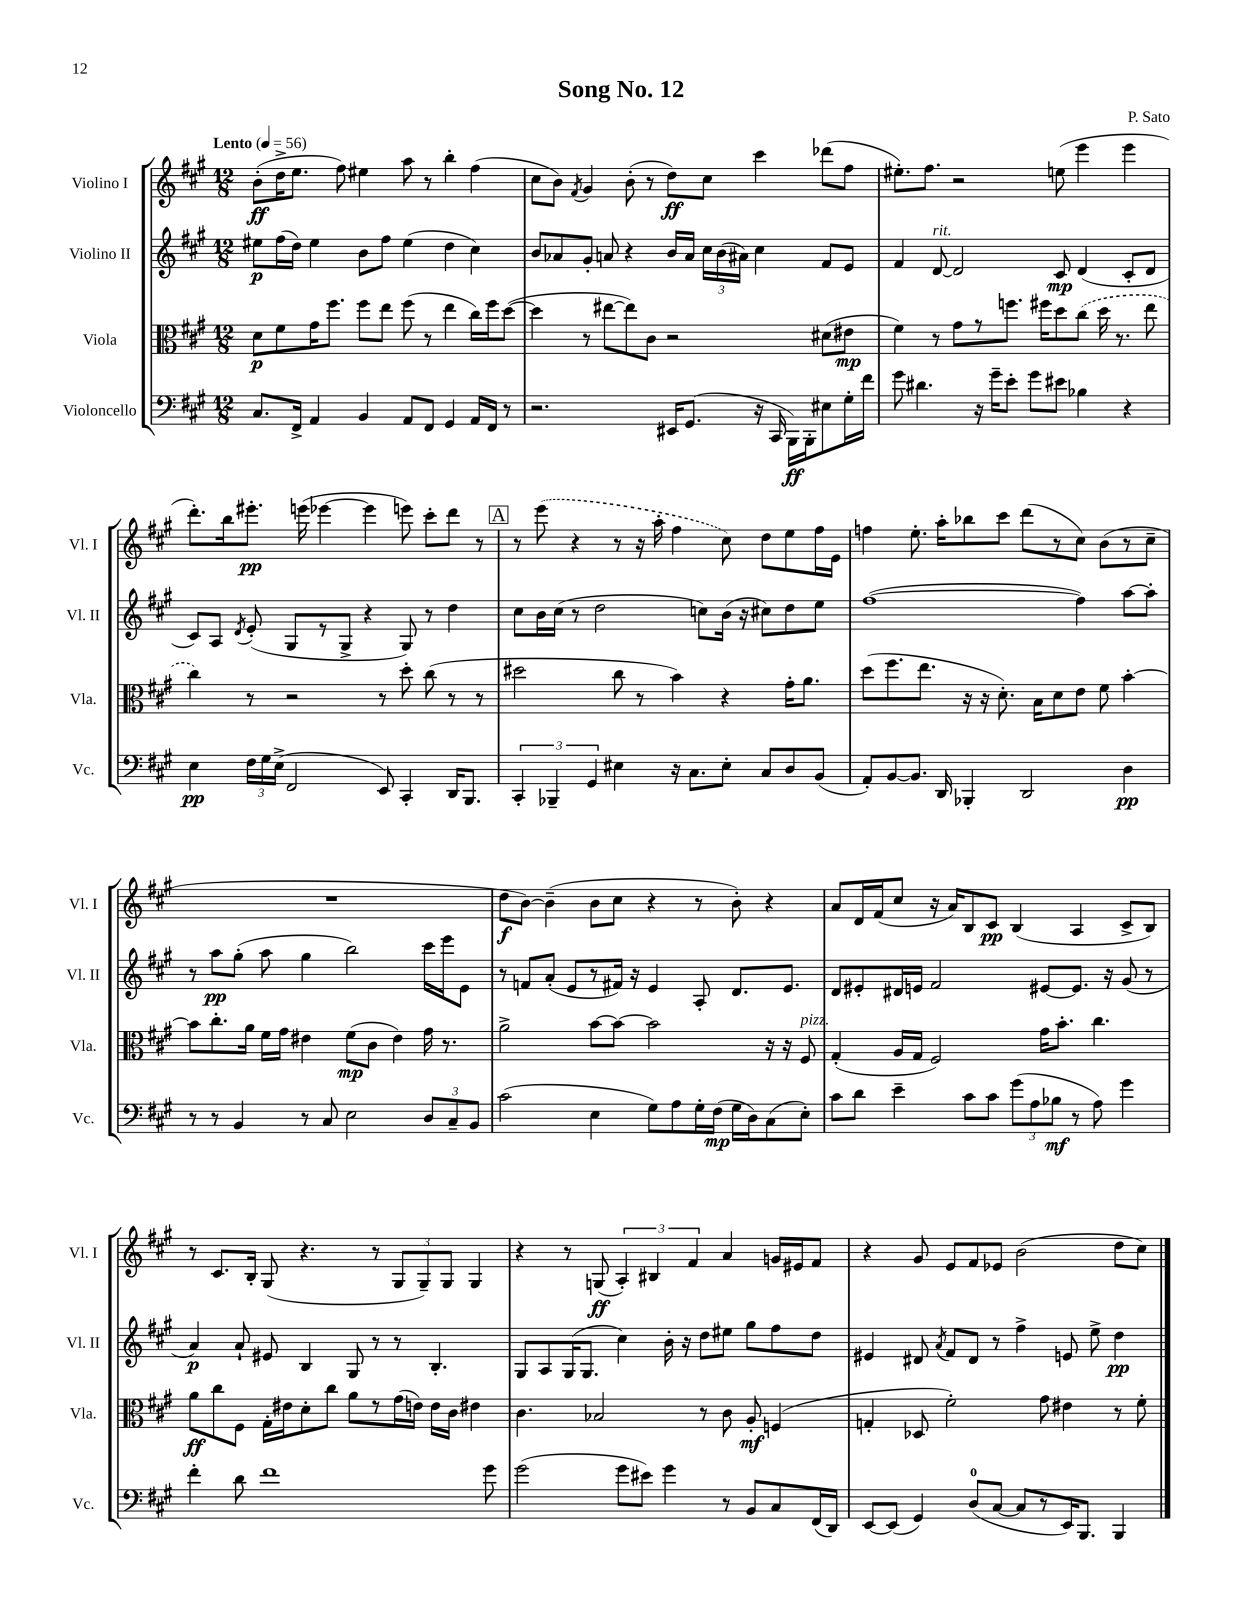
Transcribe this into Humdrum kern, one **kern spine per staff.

**kern	**dynam	**kern	**dynam	**kern	**dynam	**kern	**dynam
*part4	*part4	*part3	*part3	*part2	*part2	*part1	*part1
*staff4	*staff4	*staff3	*staff3	*staff2	*staff2	*staff1	*staff1
*I"Violoncello	*	*I"Viola	*	*I"Violino II	*	*I"Violino I	*
*I'Vc.	*	*I'Vla.	*	*I'Vl. II	*	*I'Vl. I	*
*clefF4	*	*clefC3	*	*clefG2	*	*clefG2	*
*k[f#c#g#]	*	*k[f#c#g#]	*	*k[f#c#g#]	*	*k[f#c#g#]	*
*M12/8	*	*M12/8	*	*M12/8	*	*M12/8	*
*MM56	*	*MM56	*	*MM56	*	*MM56	*
=1	=1	=1	=1	=1	=1	=1	=1
!	!	!	!	!	!	!LO:TX:a:B:t=Lento	!
8.C#/L	.	8d\L	p	8ee#X\L	p	(8b'\L	ff
.	.	8f#\	.	(16ff#\L	.	16dd^\K	.
16FF#^/Jk	.	.	.	16dd\JJ)	.	8.ee\J	.
4AA/	.	16g#\K	.	4ee#\	.	.	.
.	.	8.ff#\J	.	.	.	.	.
.	.	.	.	.	.	8ff#\)	.
4BB/	.	8ff#\L	.	8b\L	.	4ee#X\	.
.	.	8ee\J	.	8ff#\J	.	.	.
8AA/L	.	(8ff#\	.	(4ee#\	.	8aa\	.
8FF#/J	.	8r	.	.	.	8r	.
4GG#/	.	4ee\	.	4dd\	.	4bb'\	.
16AA/LL	.	16cc#\LL)	.	4cc#\)	.	(4ff#\	.
16FF#/JJ	.	16ff#\J	.	.	.	.	.
8r	.	([8dd\J	.	.	.	.	.
=2	=2	=2	=2	=2	=2	=2	=2
2.r	.	4dd\]	.	8b/L	.	8cc#\L	.
.	.	.	.	8a-X/	.	8b\J)	.
.	.	.	.	.	.	8qf#/	.
.	.	8r	.	8g#'/J	.	4g#/	.
.	.	[8ee#X\L	.	8an/	.	.	.
.	.	8ee#\])	.	4r	.	(8b'\	.
.	.	8c#\J	.	.	.	8r	.
16EE#X/KL	.	2r	.	16b/LL	.	8dd\L)	ff
(8.GG#/J	.	.	.	16a/JJ	.	.	.
.	.	.	.	24cc#\LL	.	8cc#\J	.
.	.	.	.	(24b\	.	.	.
.	.	.	.	24a#X\JJ)	.	.	.
16r	.	.	.	4cc#\	.	4ccc#\	.
16CC#/	.	.	.	.	.	.	.
16BBB\LL)	ff	.	.	.	.	.	.
16BBB'\J	.	.	.	.	.	.	.
8E#X\	.	(8d#X\L	.	8f#/L	.	(8ddd-X\L	.
16G#'\L	.	8e#X\J	mp	8e/J	.	8ff#\J	.
16f#\JJ	.	.	.	.	.	.	.
=3	=3	=3	=3	=3	=3	=3	=3
8g#\	.	4f#\)	.	4f#/	.	8.ee#X'\L)	.
4.d#X\	.	.	.	.	.	.	.
.	.	.	.	.	.	8.ff#\J	.
!	!	!	!	!LO:TX:a:i:t=rit.	!	!	!
.	.	8r	.	[8d/	.	.	.
.	.	8g#\L	.	2d/]	.	2r	.
16r	.	8r	.	.	.	.	.
16g#~\KL	.	.	.	.	.	.	.
8e'\J	.	8.ffn\J	.	.	.	.	.
8g#\L	.	.	.	.	.	.	.
.	.	16ff#X\KL	.	.	.	.	.
8e#X\J	.	8dd\	.	8c#/	mp	(8een\	.
4B-X\	.	(8cc#\J	.	(4d/	.	4eee\	.
.	.	16dd\	.	.	.	.	.
.	.	8.r	.	.	.	.	.
4r	.	.	.	8c#'/L	.	4eee\	.
.	.	8ee\	.	8d/J	.	.	.
!!LO:LB:g=z
=4	=4	=4	=4	=4	=4	=4	=4
4E\	pp	4cc#\)	.	8c#/L)	.	8.ddd'\L)	.
.	.	.	.	8A/J	.	.	.
.	.	.	.	.	.	16bb\k	.
.	.	.	.	8qd/	.	.	.
24F#\LL	.	8r	.	(8e'/	.	8.eee#X'\J	pp
24G#\	.	.	.	.	.	.	.
(24E^\JJ	.	.	.	.	.	.	.
2FF#/	.	2r	.	8G#/L	.	.	.
.	.	.	.	.	.	(16eeen\	.
.	.	.	.	8r	.	[4eee-X\	.
.	.	.	.	8G#^/J	.	.	.
.	.	.	.	4r	.	4eee-\]	.
8EE/)	.	8r	.	.	.	.	.
4CC#'/	.	8dd'\	.	8G#/)	.	8eeen\)	.
.	.	(8cc#\	.	8r	.	8ccc#'\L	.
16DD/KL	.	8r	.	4dd\	.	8ddd\J	.
8.BBB/J	.	.	.	.	.	.	.
.	.	8r	.	.	.	8r	.
!!LO:REH:place=s1:t=A
=5	=5	=5	=5	=5	=5	=5	=5
6CC#'/	.	2dd#X\	.	8cc#\L	.	8r	.
.	.	.	.	16b\L	.	(8eee\	.
6BBB-X~/	.	.	.	.	.	.	.
.	.	.	.	(16cc#\JJ	.	.	.
.	.	.	.	8r	.	4r	.
6GG#/	.	.	.	.	.	.	.
.	.	.	.	2dd\	.	.	.
4E#X\	.	8cc#\	.	.	.	8r	.
.	.	8r	.	.	.	16r	.
.	.	.	.	.	.	16aa'\	.
16r	.	4b\)	.	.	.	4ff#\	.
8.C#\L	.	.	.	.	.	.	.
.	.	.	.	8ccn\L)	.	.	.
8E#'\J	.	4r	.	(16b\Jk	.	8cc#\)	.
.	.	.	.	16r	.	.	.
8C#/L	.	.	.	8cc#X\L)	.	8dd\L	.
8D/	.	16g#'\KL	.	8dd\	.	8ee\	.
.	.	8.a\J	.	.	.	.	.
(8BB/J	.	.	.	8ee\J	.	16ff#\L	.
.	.	.	.	.	.	16e\JJ	.
=6	=6	=6	=6	=6	=6	=6	=6
8AA'/L)	.	(8dd\L	.	([1ff#	.	4ffn\	.
[8BB/	.	8.ff#\	.	.	.	.	.
8.BB/J]	.	.	.	.	.	8.ee'\	.
.	.	8.ee\J	.	.	.	.	.
16DD/	.	.	.	.	.	16aa'\KL	.
4BBB-X'/	.	16r	.	.	.	8bb-X\	.
.	.	16r	.	.	.	.	.
.	.	8.d'\)	.	.	.	8ccc#\J	.
2DD/	.	.	.	.	.	(8ddd\L	.
.	.	16B\KL	.	.	.	.	.
.	.	8d\	.	.	.	8r	.
.	.	8e\J	.	4ff#\])	.	8cc#\J)	.
.	.	8f#\	.	.	.	(8b\L	.
4D\	pp	[4b'\	.	[8aa\L	.	8r	.
.	.	.	.	8aa'\J]	.	8cc#~\J	.
!!LO:LB:g=z
=7	=7	=7	=7	=7	=7	=7	=7
8r	.	8b\L]	.	8r	.	1.r	.
8r	.	8.cc#'\	.	8aa\L	pp	.	.
4BB/	.	.	.	(8gg#'\J	.	.	.
.	.	16a\Jk	.	.	.	.	.
.	.	16f#\LL	.	8aa\	.	.	.
.	.	16g#\JJ	.	.	.	.	.
8r	.	4e#X\	.	4gg#\	.	.	.
8C#/	.	.	.	.	.	.	.
2E\	.	(8f#\L	mp	2bb\)	.	.	.
.	.	8c#\J	.	.	.	.	.
.	.	4e#\)	.	.	.	.	.
12D/L	.	16g#\	.	16ccc#\LL	.	.	.
.	.	8.r	.	16eee\J	.	.	.
12C#~/	.	.	.	.	.	.	.
.	.	.	.	8e\J	.	.	.
12BB/J	.	.	.	.	.	.	.
=8	=8	=8	=8	=8	=8	=8	=8
(2c#\	.	2a^\	.	8r	.	8dd\L	f
.	.	.	.	8fn/L	.	[8b\J)	.
.	.	.	.	(8a'/J	.	(4b~\]	.
.	.	.	.	8e/L	.	.	.
4E\	.	[8b\L	.	8r	.	8b\L	.
.	.	8b\J_	.	16f#X/Jk)	.	8cc#\J	.
.	.	.	.	16r	.	.	.
8G#\L)	.	2b\]	.	4e/	.	4r	.
8A\	.	.	.	.	.	.	.
16G#'\L	.	.	.	8A'/	.	8r	.
(16F#\JJ	mp	.	.	.	.	.	.
16G#\LL	.	.	.	8.d/L	.	8b'\)	.
16D\J)	.	.	.	.	.	.	.
(8C#\	.	16r	.	.	.	4r	.
.	.	16r	.	8.e/J	.	.	.
!	!	!LO:TX:a:i:t=pizz.	!	!	!	!	!
8E'\J)	.	8F#/	.	.	.	.	.
=9	=9	=9	=9	=9	=9	=9	=9
8c#\L	.	(4G#'/	.	8d/L	.	8a/L	.
8d\J	.	.	.	8e#X'/	.	16d/L	.
.	.	.	.	.	.	(16f#/J	.
4e~\	.	16A/LL	.	16d#X/L	.	8cc#/J	.
.	.	16G#/JJ	.	16en/JJ	.	.	.
.	.	2F#/)	.	2f#/	.	16r	.
.	.	.	.	.	.	16a/KL)	.
8c#\L	.	.	.	.	.	8B/	.
8c#\J	.	.	.	.	.	8c#/J	pp
(12g#\L	.	.	.	.	.	(4B/	.
12A\	.	.	.	.	.	.	.
.	.	16g#\KL	.	[8e#X/L	.	.	.
12B-X\J	mf	.	.	.	.	.	.
.	.	8.b'\J	.	.	.	.	.
8r	.	.	.	8.e#/J]	.	4A/	.
8A\)	.	4.cc#\	.	.	.	.	.
.	.	.	.	16r	.	.	.
4g#\	.	.	.	(8g#/	.	8c#^/L	.
.	.	.	.	8r	.	8B/J)	.
!!LO:LB:g=z
=10	=10	=10	=10	=10	=10	=10	=10
4f#'\	.	8a\L	ff	4a/)	p	8r	.
.	.	8cc#\	.	.	.	8.c#/L	.
8d\	.	8F#\J	.	8a`/	.	.	.
.	.	.	.	.	.	16B'/Jk	.
1f#	.	16G#'\LL	.	8e#X/	.	(8G#/	.
.	.	16e#X\J	.	.	.	.	.
.	.	8d'\	.	4B/	.	4.r	.
.	.	8cc#\J	.	.	.	.	.
.	.	8a\L	.	8G#/	.	.	.
.	.	8r	.	8r	.	8r	.
.	.	(16g#\L	.	8r	.	12G#/L	.
.	.	16en\JJ)	.	.	.	.	.
.	.	.	.	.	.	12G#~/)	.
.	.	16e\LL	.	4.B'/	.	.	.
.	.	.	.	.	.	12G#/J	.
.	.	16c#\JJ	.	.	.	.	.
.	.	4e#X\	.	.	.	4G#/	.
8g#\	.	.	.	.	.	.	.
=11	=11	=11	=11	=11	=11	=11	=11
(2g#\	.	4.c#\	.	8G#/L	.	4r	.
.	.	.	.	8A/	.	.	.
.	.	.	.	(16G#/K	.	8r	.
.	.	.	.	8.G#/J	.	.	.
.	.	2B-X/	.	.	.	(8Gn/	ff
8g#\L	.	.	.	4cc#\)	.	6A'/)	.
8e#X\J)	.	.	.	.	.	.	.
.	.	.	.	.	.	6B#X/	.
4g#\	.	.	.	16b'\	.	.	.
.	.	.	.	16r	.	.	.
.	.	.	.	.	.	6f#/	.
.	.	8r	.	8dd\L	.	.	.
8r	.	8c#\	.	8ee#X\J	.	4a/	.
8BB/L	.	8A'/	mf	8gg#\L	.	.	.
8C#/	.	(4Fn/	.	8ff#\	.	16gn/LL	.
.	.	.	.	.	.	16e#X/J	.
(16FF#/L	.	.	.	8dd\J	.	8f#/J	.
16DD/JJ)	.	.	.	.	.	.	.
=12	=12	=12	=12	=12	=12	=12	=12
[8EE/L	.	4Gn'/	.	4e#X/	.	4r	.
(8EE/J]	.	.	.	.	.	.	.
4GG#/)	.	8D-X/	.	8d#X/	.	8g#/	.
.	.	.	.	8qa/	.	.	.
.	.	2f#'\)	.	8f#/L	.	8e/L	.
(8D/L	.	.	.	8d#/J	.	8f#/	.
[8C#/J	.	.	.	8r	.	8e-X/J	.
8C#/L]	.	.	.	4ff#^\	.	(2b\	.
8r	.	8g#\	.	.	.	.	.
16EE/K)	.	4e#X\	.	8en/	.	.	.
8.BBB/J	.	.	.	.	.	.	.
.	.	.	.	8ee^\	.	.	.
4BBB/	.	8r	.	4dd\	pp	8dd\L	.
.	.	8f#'\	.	.	.	8cc#\J)	.
==	==	==	==	==	==	==	==
*-	*-	*-	*-	*-	*-	*-	*-
